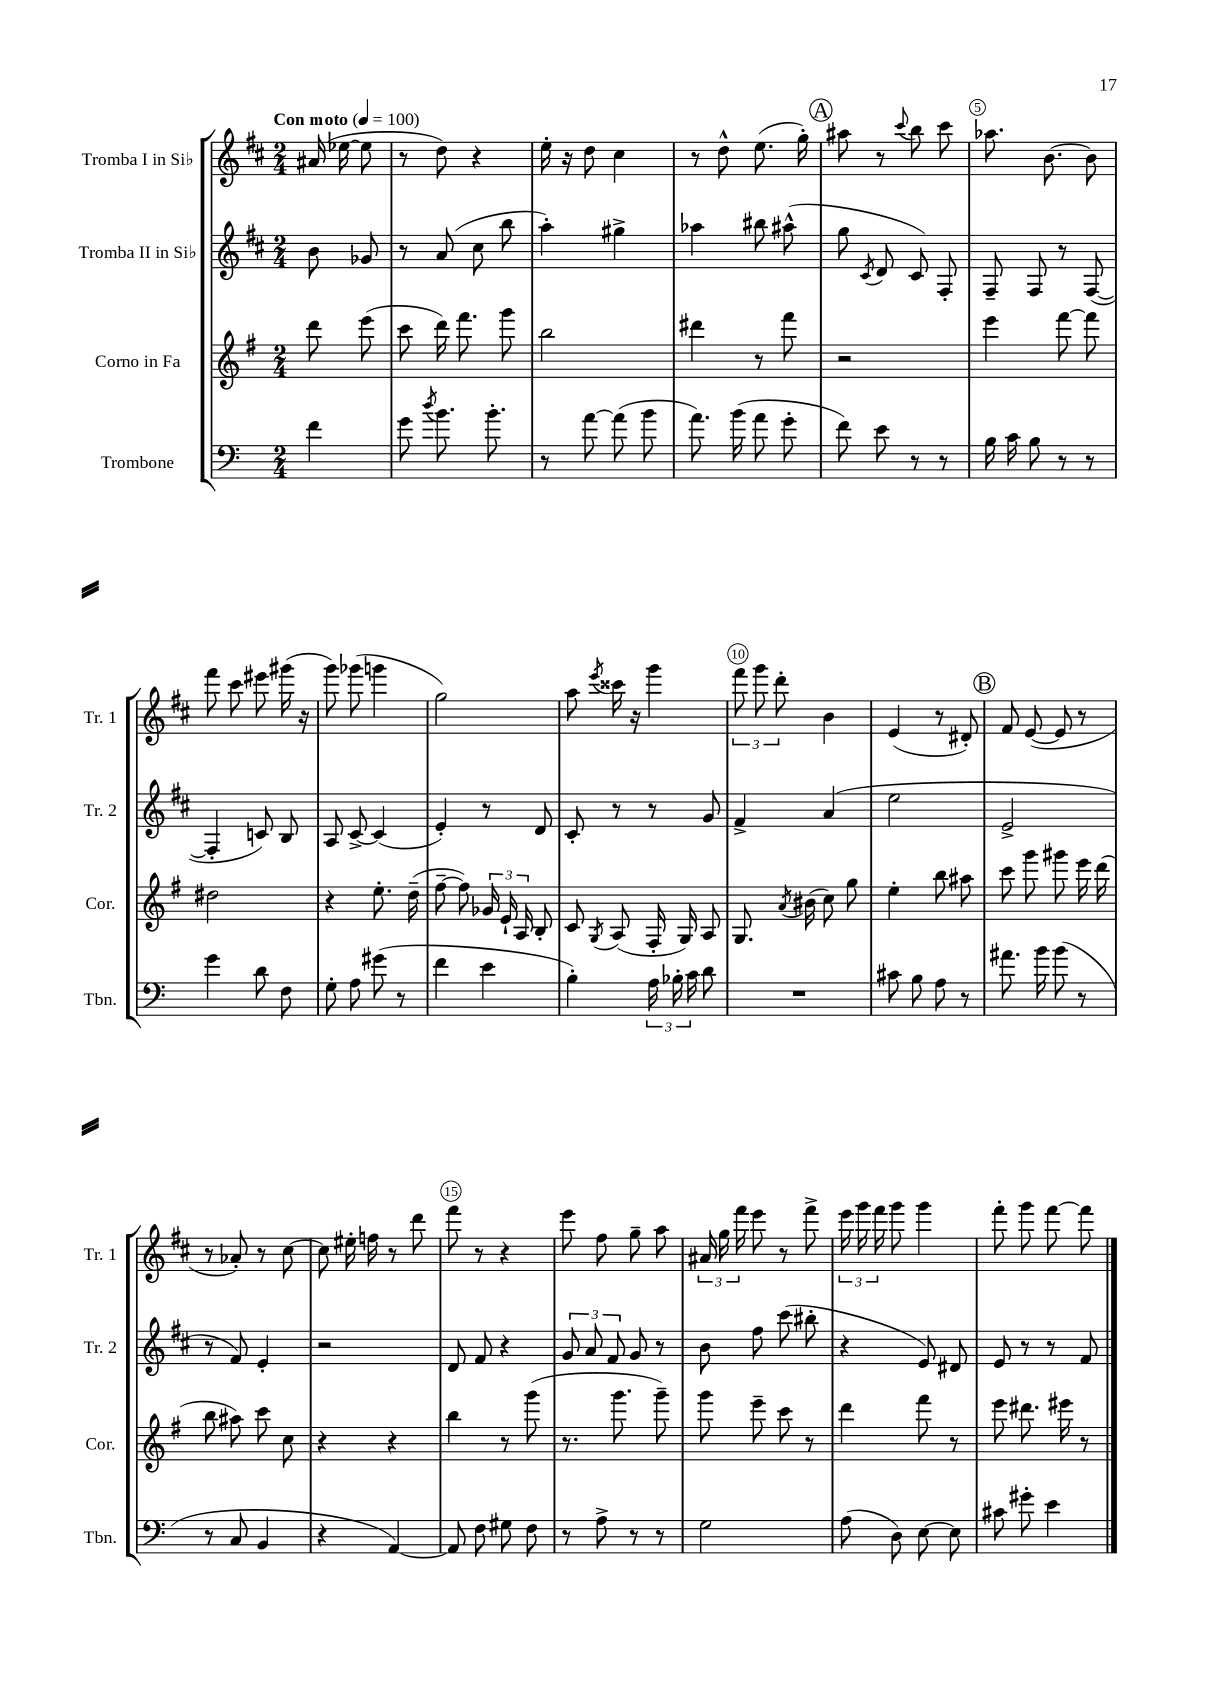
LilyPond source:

<<
\new StaffGroup <<
\new Staff = "s0" \with { instrumentName = "Tromba I in Sib" shortInstrumentName = "Tr. 1" } {
    \clef treble \key d \major \numericTimeSignature \time 2/4 \partial 4 \tempo "Con moto" 4 = 100
    \autoBeamOff ais'16( ees''16~ ees''8 |
    r8 d''8) r4 |
    e''16-. r16 d''8 cis''4 |
    r8 d''8-^ e''8.( g''16-.) |
    \mark \markup { \circle "A" } ais''8 r8 \appoggiatura { cis'''8 } b''8 cis'''8 |
    aes''8. b'8.~ b'8 |
    fis'''8 cis'''8 eis'''8 gis'''16( r16 |
    g'''8) ges'''8( g'''4 |
    g''2) |
    a''8 \acciaccatura { e'''8 } cisis'''16 r16 g'''4 |
    \tuplet 3/2 { fis'''8 g'''8 d'''8-. } b'4 |
    e'4( r8 dis'8-.) |
    \mark \markup { \circle "B" } fis'8 e'8~( e'8 r8 |
    r8 aes'8-.) r8 cis''8~ |
    cis''8 eis''16-. f''16 r8 d'''8 |
    fis'''8 r8 r4 |
    e'''8 fis''8 g''8-- a''8 |
    \tuplet 3/2 { ais'16 g''16 fis'''16 } e'''8 r8 fis'''8-> |
    \tuplet 3/2 { e'''16 g'''16 fis'''16 } g'''8 g'''4 |
    fis'''8-. g'''8 fis'''8~ fis'''8 \bar "|." |
}
\new Staff = "s1" \with { instrumentName = "Tromba II in Sib" shortInstrumentName = "Tr. 2" } {
    \clef treble \key d \major \numericTimeSignature \time 2/4 \partial 4
    \autoBeamOff b'8 ges'8 |
    r8 a'8( cis''8 b''8 |
    a''4-.) gis''4-> |
    aes''4 bis''8 ais''8-^( |
    \mark \markup { \circle "A" } g''8 \acciaccatura { cis'8 } d'8 cis'8) fis8-. |
    fis8-- fis8 r8 fis8~( |
    fis4-. c'8) b8 |
    a8 cis'8~-> cis'4( |
    e'4-.) r8 d'8 |
    cis'8-. r8 r8 g'8 |
    fis'4-> a'4( |
    e''2 |
    \mark \markup { \circle "B" } e'2-> |
    r8 fis'8) e'4-. |
    r2 |
    d'8 fis'8 r4 |
    \tuplet 3/2 { g'8 a'8 fis'8 } g'8 r8 |
    b'8 fis''8 cis'''8( bis''8-. |
    r4 e'8) dis'8 |
    e'8 r8 r8 fis'8 \bar "|." |
}
\new Staff = "s2" \with { instrumentName = "Corno in Fa" shortInstrumentName = "Cor." } {
    \clef treble \key g \major \numericTimeSignature \time 2/4 \partial 4
    \autoBeamOff d'''8 e'''8( |
    c'''8 d'''16) fis'''8. g'''8 |
    b''2 |
    dis'''4 r8 fis'''8 |
    \mark \markup { \circle "A" } r2 |
    e'''4 fis'''8~ fis'''8 |
    dis''2 |
    r4 e''8.-. d''16--( |
    fis''8~-- fis''8) \tuplet 3/2 { ges'16 e'16-! a16 } b8-. |
    c'8 \acciaccatura { g8 } a8( fis16-. g16) a8 |
    g8. \acciaccatura { a'8 } bis'16( c''8) g''8 |
    e''4-. b''8 ais''8 |
    \mark \markup { \circle "B" } c'''8 g'''8 gis'''8 e'''16 d'''16( |
    b''8 ais''8) c'''8 c''8 |
    r4 r4 |
    b''4 r8 g'''8( |
    r8. g'''8. g'''8--) |
    g'''8 e'''8-- c'''8 r8 |
    d'''4 fis'''8 r8 |
    e'''8 dis'''8. eis'''16 r8 \bar "|." |
}
\new Staff = "s3" \with { instrumentName = "Trombone" shortInstrumentName = "Tbn." } {
    \clef bass \key c \major \numericTimeSignature \time 2/4 \partial 4
    \autoBeamOff f'4 |
    g'8 \acciaccatura { d''8 } b'8. b'8.-. |
    r8 a'8~ a'8( b'8 |
    a'8.) b'16( a'8 g'8-. |
    \mark \markup { \circle "A" } f'8) e'8 r8 r8 |
    b16 c'16 b8 r8 r8 |
    g'4 d'8 f8 |
    g8-. a8 gis'8( r8 |
    f'4 e'4 |
    b4-.) \tuplet 3/2 { a16 bes16-. c'16 } d'8 |
    R2 |
    cis'8 b8 a8 r8 |
    \mark \markup { \circle "B" } ais'8. b'16 b'8( r8 |
    r8 c8 b,4 |
    r4 a,4~) |
    a,8 f8 gis8 f8 |
    r8 a8-> r8 r8 |
    g2 |
    a8( d8) e8~ e8 |
    cis'8 gis'8-. e'4 \bar "|." |
}
>>
>>
\layout { \context { \Score \override BarNumber.break-visibility = ##(#f #t #t) barNumberVisibility = #(every-nth-bar-number-visible 5) \override BarNumber.stencil = #(make-stencil-circler 0.1 0.3 ly:text-interface::print) } }
